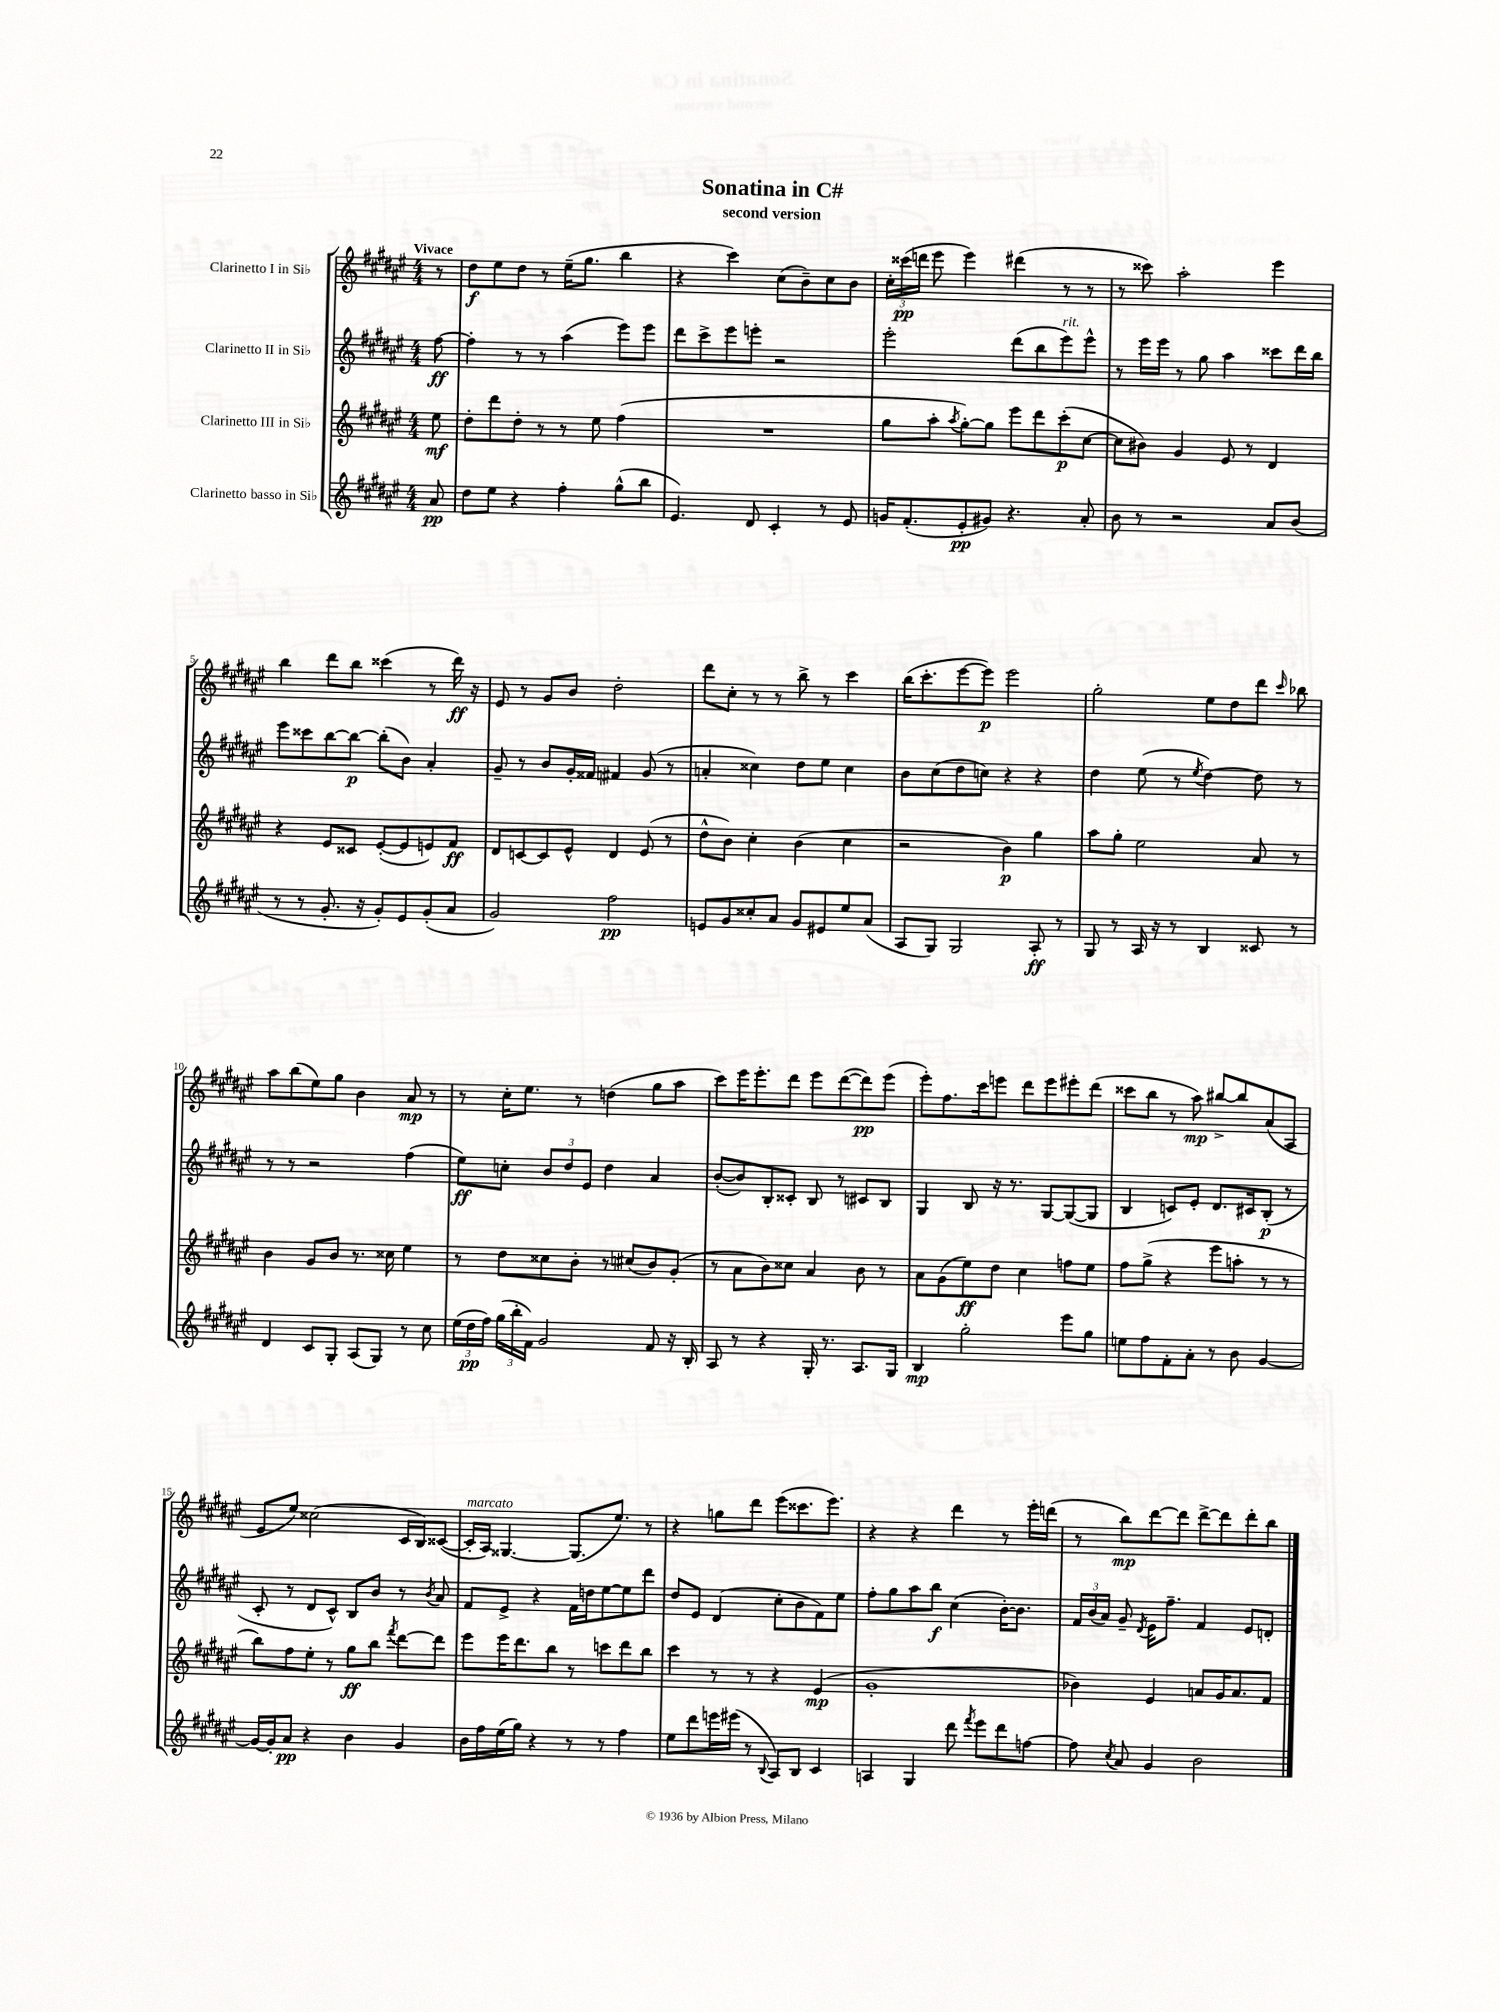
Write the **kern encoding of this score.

**kern	**dynam	**kern	**dynam	**kern	**dynam	**kern	**dynam
*part4	*part4	*part3	*part3	*part2	*part2	*part1	*part1
*staff4	*staff4	*staff3	*staff3	*staff2	*staff2	*staff1	*staff1
*I"Clarinetto basso in Si♭	*	*I"Clarinetto III in Si♭	*	*I"Clarinetto II in Si♭	*	*I"Clarinetto I in Si♭	*
*clefG2	*	*clefG2	*	*clefG2	*	*clefG2	*
*k[f#c#g#d#a#e#]	*	*k[f#c#g#d#a#e#]	*	*k[f#c#g#d#a#e#]	*	*k[f#c#g#d#a#e#]	*
*M4/4	*	*M4/4	*	*M4/4	*	*M4/4	*
=	=	=	=	=	=	=	=
!	!	!	!	!	!	!LO:TX:a:B:t=Vivace	!
8a#/	pp	8ee#\	mf	[8ff#\	ff	8r	.
=1	=1	=1	=1	=1	=1	=1	=1
8dd#\L	.	8dd#'\L	.	4ff#'\]	.	8dd#\L	f
8ee#\J	.	8ddd#\	.	.	.	8ee#\	.
4r	.	8dd#'\J	.	8r	.	8dd#\J	.
.	.	8r	.	8r	.	8r	.
4ff#'\	.	8r	.	(4aa#\	.	(16ee#~\KL	.
.	.	.	.	.	.	8.gg#\J	.
.	.	8ee#\	.	.	.	.	.
(8gg#^^\L	.	(4ff#\	.	8eee#\L)	.	4bb\	.
8bb\J	.	.	.	8eee#\J	.	.	.
=2	=2	=2	=2	=2	=2	=2	=2
4.e#/)	.	1r	.	8ddd#\L	.	4r	.
.	.	.	.	8ccc#^\	.	.	.
.	.	.	.	8eee#\	.	4ccc#\)	.
8d#/	.	.	.	8eeen'\J	.	.	.
4c#'/	.	.	.	2r	.	(8cc#\L	.
.	.	.	.	.	.	8b~\)	.
8r	.	.	.	.	.	8cc#\	.
8e#/	.	.	.	.	.	8b\J	.
=3	=3	=3	=3	=3	=3	=3	=3
16gn/KL	.	8gg#\L	.	2eee#'\	.	24cc#'\LL	.
.	.	.	.	.	.	(24ccc##X\	pp
(8.f#'/	.	.	.	.	.	.	.
.	.	.	.	.	.	24dddn\JJ	.
.	.	8aa#'\J	.	.	.	8eee#\	.
.	.	8qaa#/	.	.	.	.	.
8e#'/	pp	[8gg#'\L)	.	.	.	4eee#\)	.
8g#X/J)	.	8gg#\J]	.	.	.	.	.
4.r	.	8eee#\L	.	(8ddd#\L	.	(4ddd#X\	.
.	.	8ddd#\	.	8bb\	.	.	.
!	!	!	!	!LO:TX:a:i:t=rit.	!	!	!
.	.	(8ccc#'\	p	8eee#\)	.	8r	.
8a#'/	.	[8cc#\J	.	8eee#^^\J	.	8r	.
=4	=4	=4	=4	=4	=4	=4	=4
8b\	.	8cc#\L]	.	8r	.	8r	.
8r	.	8b#X\J)	.	16eee#\LL	.	8ccc##X\)	.
.	.	.	.	16eee#\JJ	.	.	.
2r	.	4g#/	.	8r	.	2aa#'\	.
.	.	.	.	8gg#\	.	.	.
.	.	8e#/	.	4aa#\	.	.	.
.	.	8r	.	.	.	.	.
8a#/L	.	4d#/	.	8ccc##X\L	.	4eee#\	.
(8b/J	.	.	.	16ddd#\L	.	.	.
.	.	.	.	16bb\JJ	.	.	.
!!LO:LB:g=z
=5	=5	=5	=5	=5	=5	=5	=5
8r	.	4r	.	8eee#\L	.	4bb\	.
8r	.	.	.	8ccc##X\	.	.	.
8.g#'/	.	8e#/L	.	[8bb\	.	8ddd#\L	.
.	.	8c##X/J	.	8bb\J_	p	8bb\J	.
16r	.	.	.	.	.	.	.
8g#'/L)	.	([8e#'/L	.	(8bb'\L]	.	(4ccc##X\	.
8e#/	.	8e#/]	.	8b\J)	.	.	.
(8g#'/	.	8en/)	.	4a#'/	.	8r	.
8a#/J	.	8f#/J	ff	.	.	16ddd#\)	ff
.	.	.	.	.	.	16r	.
=6	=6	=6	=6	=6	=6	=6	=6
2g#/)	.	8d#/L	.	8g#~/	.	8e#/	.
.	.	[8cn/	.	8r	.	8r	.
.	.	8c/]	.	8b/L	.	8g#/L	.
.	.	8e#^^/J	.	16g#'/L	.	8b/J	.
.	.	.	.	16f##X/JJ	.	.	.
2ff#\	pp	4d#/	.	4f#X/	.	2dd#'\	.
.	.	(8e#/	.	(8g#/	.	.	.
.	.	8r	.	8r	.	.	.
=7	=7	=7	=7	=7	=7	=7	=7
8en/L	.	8dd#^^\L	.	4an'/	.	8ddd#\L	.
8g#/	.	8b\J)	.	.	.	8cc#'\J	.
8cc##X'/	.	4cc#'\	.	4cc##X\)	.	8r	.
8a#/J	.	.	.	.	.	8r	.
8g#/L	.	(4b\	.	8dd#\L	.	8bb^\	.
8e#X/	.	.	.	8ee#\J	.	8r	.
8ee#/	.	4cc#\	.	4cc##\	.	4ccc#\	.
(8a#/J	.	.	.	.	.	.	.
=8	=8	=8	=8	=8	=8	=8	=8
8A#/L	.	2r	.	8b\L	.	(16bb\KL	.
.	.	.	.	.	.	8.ccc#'\	.
8G#/J)	.	.	.	(8cc#\	.	.	.
2G#/	.	.	.	8dd#\	.	[8eee#\	.
.	.	.	.	8ccn\J)	.	8eee#\J])	p
.	.	4b\)	p	4r	.	2eee#\	.
8A#'/	ff	4gg#\	.	4r	.	.	.
8r	.	.	.	.	.	.	.
=9	=9	=9	=9	=9	=9	=9	=9
8G#/	.	8aa#\L	.	4dd#\	.	2gg#'\	.
8r	.	8gg#'\J	.	.	.	.	.
16A#/	.	2ee#\	.	(8ee#\	.	.	.
16r	.	.	.	.	.	.	.
8r	.	.	.	8r	.	.	.
.	.	.	.	8qee#/	.	.	.
4B/	.	.	.	[4dd#\)	.	8ee#\L	.
.	.	.	.	.	.	8dd#\	.
8c##X/	.	8a#/	.	8dd#\]	.	8ddd#\J	.
.	.	.	.	.	.	16qqccc#/	.
8r	.	8r	.	8r	.	8bb-X\	.
!!LO:LB:g=z
=10	=10	=10	=10	=10	=10	=10	=10
4d#/	.	4b\	.	8r	.	8aa#\L	.
.	.	.	.	8r	.	(8bb\	.
8c#/L	.	8g#/L	.	2r	.	8ee#\)	.
8G#'/J	.	8b/J	.	.	.	8gg#\J	.
(8A#/L	.	8.r	.	.	.	4b\	.
8G#/J)	.	.	.	.	.	.	.
.	.	16cc##X\	.	.	.	.	.
8r	.	4ee#\	.	(4ff#\	.	8a#/	mp
8cc#\	.	.	.	.	.	8r	.
=11	=11	=11	=11	=11	=11	=11	=11
(24ee#\LL	.	8r	.	8ee#\L)	ff	8r	.
24dd#\	pp	.	.	.	.	.	.
24ff#\JJ)	.	.	.	.	.	.	.
(24gg#\LL	.	8dd#\L	.	8ccn'\J	.	16cc#'\KL	.
24bb'\	.	.	.	.	.	.	.
.	.	.	.	.	.	8.ee#\J	.
24f#\JJ)	.	.	.	.	.	.	.
2g#/	.	8cc##X\	.	12b/L	.	.	.
.	.	.	.	12dd#/	.	.	.
.	.	8b'\J	.	.	.	8r	.
.	.	.	.	12e#/J	.	.	.
.	.	8r	.	4dd#\	.	(4ddn\	.
.	.	(8cc#X/L	.	.	.	.	.
8f#/	.	8b/)	.	4a#/	.	8gg#\L	.
16r	.	(8g#'/J	.	.	.	8aa#\J	.
16B'/	.	.	.	.	.	.	.
=12	=12	=12	=12	=12	=12	=12	=12
8A#/	.	8r	.	([8b'/L	.	8ccc#\L)	.
8r	.	8a#\L	.	8b/])	.	16eee#\K	.
.	.	.	.	.	.	8.eee#'\	.
4r	.	8b\)	.	8B'/	.	.	.
.	.	8cc##X\J	.	8c##X'/J	.	8ddd#\J	.
16G#'/	.	4a#/	.	8B/	.	8eee#\L	.
8.r	.	.	.	.	.	.	.
.	.	.	.	8r	.	([8ddd#\	.
8.A#/L	.	8b\	.	8c#X/L	.	8ddd#\])	pp
.	.	8r	.	8B/J	.	(8eee#\J	.
16G#/Jk	.	.	.	.	.	.	.
=13	=13	=13	=13	=13	=13	=13	=13
4B/	mp	8a#\L	.	4G#/	.	8eee#'\L)	.
.	.	(8g#\	.	.	.	8.ff#\	.
2gg#'\	.	8ee#\)	ff	8B/	.	.	.
.	.	.	.	.	.	16ccc#\k	.
.	.	8dd#\J	.	16r	.	8eeen\J	.
.	.	.	.	8.r	.	.	.
.	.	4cc#\	.	.	.	8ddd#\L	.
.	.	.	.	[8G#/L	.	8eee\	.
8eee#\L	.	8ffn\L	.	(8G#/_	.	8eee#X'\	.
8gg#\J	.	8ee#\J	.	8G#/J]	.	(8ddd#\J	.
=14	=14	=14	=14	=14	=14	=14	=14
8een\L	.	8ff#\L	.	4B/	.	8ccc##X\L	.
8ff#\	.	(8gg#^\J	.	.	.	8bb\J	.
8f#'\	.	4r	.	8cn/L)	.	8r	.
8a#'\J	.	.	.	8e#'/J	.	8aa#\)	mp
8r	.	8eee#\L	.	8.d#/L	.	[8bb#X^/L	.
8b\	.	8aan'\J	.	.	.	8bb#/]	.
.	.	.	.	16c#X/k	.	.	.
[4g#/	.	8r	.	(8B'/J	p	(8a#/	.
.	.	8r	.	8r	.	8A#/J	.
!!LO:LB:g=z
=15	=15	=15	=15	=15	=15	=15	=15
16g#/LL_	.	8bb\L)	.	8c#'/	.	8e#/L	.
16g#'/J]	.	.	.	.	.	.	.
8a#/J	pp	8ff#\	.	8r	.	8ee#/J)	.
4r	.	8ee#'\J	.	8d#/L	.	(2cc##X\	.
.	.	8r	.	8c#^^/J)	.	.	.
4b\	.	8gg#\L	ff	8B/L	.	.	.
.	.	8bb\J	.	8b/J	.	.	.
.	.	8qfff#/	.	.	.	.	.
4g#/	.	[8ddd#\L	.	8r	.	16c#/LL	.
.	.	.	.	.	.	16B/J)	.
.	.	.	.	8qb/	.	.	.
.	.	8ddd#\J]	.	8a#/	.	([8c##X/J	.
=16	=16	=16	=16	=16	=16	=16	=16
!	!	!	!	!	!	!LO:TX:a:i:t=marcato	!
16b\LL	.	8eee#\L	.	8f#/L	.	16c##'/LL]	.
16ff#\	.	.	.	.	.	16A#/JJ)	.
(16ee#\	.	16eee#\K	.	8e#^/J	.	[4.G##X/	.
16gg#\JJ)	.	8.ddd#\	.	.	.	.	.
4r	.	.	.	4r	.	.	.
.	.	8bb\J	.	.	.	.	.
8r	.	8r	.	16f#\LL	.	(8.G##/L]	.
.	.	.	.	16ddn\J	.	.	.
8r	.	8cccn\L	.	[8ee#\	.	.	.
.	.	.	.	.	.	8.ee#/J)	.
4ff#\	.	8ddd#\	.	8ee#\]	.	.	.
.	.	8bb\J	.	8ddd#\J	.	8r	.
=17	=17	=17	=17	=17	=17	=17	=17
8ee#\L	.	4ccc#\	.	8dd#/L	.	4r	.
8ddd#\	.	.	.	8e#/J	.	.	.
16eeen\L	.	8r	.	(4d#/	.	8ggn\L	.
(16eee#X\JJ	.	.	.	.	.	.	.
8r	.	8r	.	.	.	8ddd#\J	.
8qqB/	.	.	.	.	.	.	.
8A#/L)	.	4r	.	8cc#'\L	.	(8eee#\L	.
8B/J	.	.	.	8b\	.	8.ccc##X\	.
4c#/	.	(4e#/	mp	8f#\)	.	.	.
.	.	.	.	.	.	8.eee#\J)	.
.	.	.	.	8ee#\J	.	.	.
=18	=18	=18	=18	=18	=18	=18	=18
4An/	.	1g#'	.	8ff#'\L	.	4r	.
.	.	.	.	8gg#\	.	.	.
4G#/	.	.	.	8aa#\	.	4r	.
.	.	.	.	8bb\J	f	.	.
8ddd#\	.	.	.	(4cc#\	.	4ddd#\	.
8qfff#/	.	.	.	.	.	.	.
8eee#\L	.	.	.	.	.	.	.
8ddd#\	.	.	.	[16b'\KL)	.	8r	.
.	.	.	.	8.b\J]	.	.	.
[8ffn\J	.	.	.	.	.	16eee#'\LL	.
.	.	.	.	.	.	(16dddn\JJ	.
=19	=19	=19	=19	=19	=19	=19	=19
8ff\]	.	4b-X\)	.	24f#/LL	.	8r	.
.	.	.	.	(24b/	.	.	.
.	.	.	.	24a#/JJ)	.	.	.
8qcc#/	.	.	.	.	.	.	.
8a#/	.	.	.	8g#~/	.	8bb\L)	mp
.	.	.	.	8qd#/	.	.	.
4g#/	.	4e#/	.	16e#\KL	.	[8ddd#\	.
.	.	.	.	8.ff#~\J	.	.	.
.	.	.	.	.	.	8ddd#\J]	.
2b\	.	8an/L	.	4f#/	.	[8ddd#^\L	.
.	.	16g#/K	.	.	.	8ddd#\]	.
.	.	8.a/	.	.	.	.	.
.	.	.	.	8e#/L	.	8ddd#'\	.
.	.	8f#/J	.	8dn'/J	.	8bb\J	.
==	==	==	==	==	==	==	==
*-	*-	*-	*-	*-	*-	*-	*-
